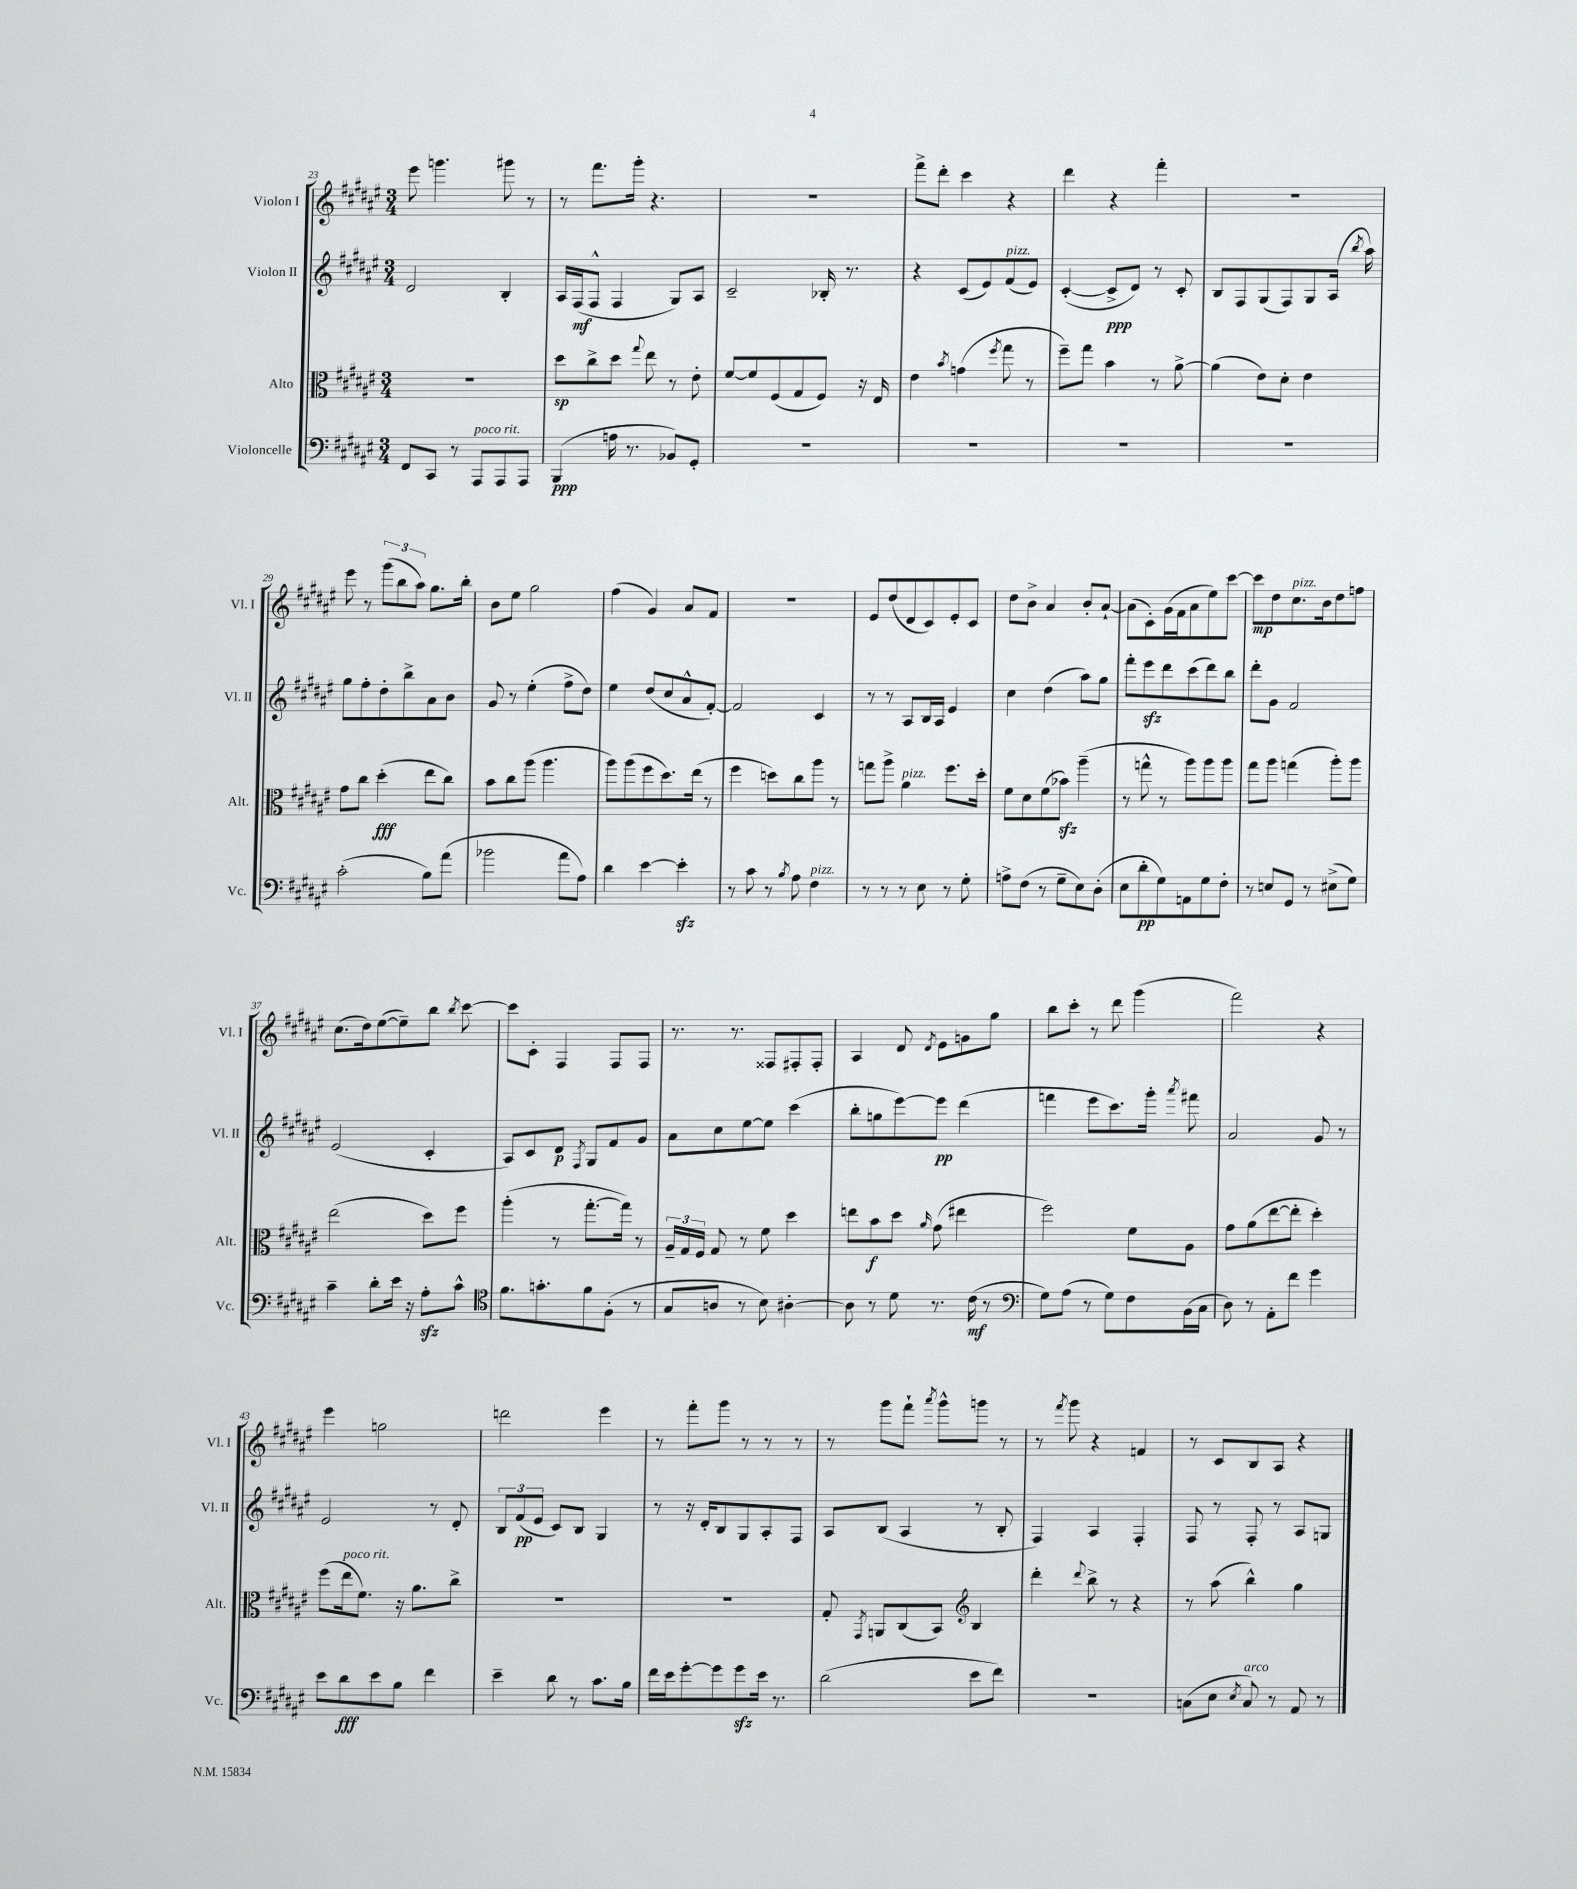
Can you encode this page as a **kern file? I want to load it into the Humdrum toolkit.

**kern	**dynam	**kern	**dynam	**kern	**dynam	**kern	**dynam
*part4	*part4	*part3	*part3	*part2	*part2	*part1	*part1
*staff4	*staff4	*staff3	*staff3	*staff2	*staff2	*staff1	*staff1
*I"Violoncelle	*	*I"Alto	*	*I"Violon II	*	*I"Violon I	*
*I'Vc.	*	*I'Alt.	*	*I'Vl. II	*	*I'Vl. I	*
*clefF4	*	*clefC3	*	*clefG2	*	*clefG2	*
*k[f#c#g#d#a#e#]	*	*k[f#c#g#d#a#e#]	*	*k[f#c#g#d#a#e#]	*	*k[f#c#g#d#a#e#]	*
*M3/4	*	*M3/4	*	*M3/4	*	*M3/4	*
=23	=23	=23	=23	=23	=23	=23	=23
8FF#/L	.	2.r	.	2d#/	.	8eee#\	.
8CC#/J	.	.	.	.	.	4.gggn\	.
8r	.	.	.	.	.	.	.
!LO:TX:a:i:t=poco rit.	!	!	!	!	!	!	!
8AAA#/L	.	.	.	.	.	.	.
8AAA#/	.	.	.	4B'/	.	8ggg#X\	.
8AAA#/J	.	.	.	.	.	8r	.
=24	=24	=24	=24	=24	=24	=24	=24
(4BBB/	ppp	8dd#\L	sp	16A#/LL	.	8r	.
.	.	.	.	(16F#/J	mf	.	.
.	.	8cc#^\	.	8F#^^/J	.	8.fff#\L	.
16An\	.	8dd#\J	.	4F#/	.	.	.
8.r	.	.	.	.	.	16ggg#'\Jk	.
.	.	8qqgg#/	.	.	.	.	.
.	.	8ee#\	.	.	.	4.r	.
8BB-X/L)	.	8r	.	8G#/L)	.	.	.
8GG#'/J	.	8e#'\	.	8A#/J	.	.	.
=25	=25	=25	=25	=25	=25	=25	=25
2.r	.	[8f#/L	.	2c#~/	.	2.r	.
.	.	8f#/]	.	.	.	.	.
.	.	(8F#/	.	.	.	.	.
.	.	8G#/	.	.	.	.	.
.	.	8F#/J)	.	16B-X'/	.	.	.
.	.	.	.	8.r	.	.	.
.	.	16r	.	.	.	.	.
.	.	16E#/	.	.	.	.	.
=26	=26	=26	=26	=26	=26	=26	=26
2.r	.	4e#\	.	4r	.	8fff#^\L	.
.	.	.	.	.	.	8ddd#'\J	.
.	.	8qb/	.	.	.	.	.
.	.	(4gn\	.	(8c#/L	.	4ccc#\	.
.	.	.	.	8e#/)	.	.	.
.	.	8qff#/	.	.	.	.	.
!	!	!	!	!LO:TX:a:i:t=pizz.	!	!	!
.	.	8gg#\	.	(8f#/	.	4r	.
.	.	8r	.	8e#/J)	.	.	.
=27	=27	=27	=27	=27	=27	=27	=27
2.r	.	8ff#~\L)	.	([4c#'/	.	4ddd#\	.
.	.	8gg#\J	.	.	.	.	.
.	.	4b\	.	8c#^/L]	ppp	4r	.
.	.	.	.	8d#/J)	.	.	.
.	.	8r	.	8r	.	4fff#'\	.
.	.	[8a#^\	.	8c#'/	.	.	.
=28	=28	=28	=28	=28	=28	=28	=28
2.r	.	(4a#\]	.	8B/L	.	2.r	.
.	.	.	.	8F#/	.	.	.
.	.	8e#\L)	.	(8G#/	.	.	.
.	.	8d#'\J	.	8F#/)	.	.	.
.	.	4e#\	.	8G#/	.	.	.
.	.	.	.	(16A#/Jk	.	.	.
.	.	.	.	8qbb/	.	.	.
.	.	.	.	16aa#\)	.	.	.
!!LO:LB:g=z
=29	=29	=29	=29	=29	=29	=29	=29
(2c#'\	.	8g#\L	.	8gg#\L	.	8eee#\	.
.	.	8cc#\J	.	8ff#'\	.	8r	.
.	.	(4dd#'\	fff	8dd#'\	.	(12ggg#\L	.
.	.	.	.	.	.	12bb\	.
.	.	.	.	8bb^\	.	.	.
.	.	.	.	.	.	12aa#\J)	.
8B\L)	.	8ee#\L	.	8a#\	.	8.gg#\L	.
(8a#\J	.	8cc#\J)	.	8b\J	.	.	.
.	.	.	.	.	.	16bb'\Jk	.
=30	=30	=30	=30	=30	=30	=30	=30
2b-X\	.	8b\L	.	8g#/	.	8b\L	.
.	.	8cc#\	.	8r	.	8ee#\J	.
.	.	(8aa#\J	.	(4ee#'\	.	2gg#\	.
.	.	4.aa#\	.	.	.	.	.
8a#\L	.	.	.	8ff#^\L	.	.	.
8A#\J)	.	.	.	8dd#\J)	.	.	.
=31	=31	=31	=31	=31	=31	=31	=31
4d#\	.	8aa#\L)	.	4ee#\	.	(4ff#\	.
.	.	(8aa#\	.	.	.	.	.
[4e#\	.	8ff#\	.	(8dd#/L	.	4g#/)	.
.	.	8.dd#\)	.	8cc#/	.	.	.
4e#zz'\]	.	.	.	8a#^^/	.	8a#/L	.
.	.	(16ee#\Jk	.	.	.	.	.
.	.	8r	.	[8f#'/J)	.	8f#/J	.
=32	=32	=32	=32	=32	=32	=32	=32
8r	.	4ff#\	.	2f#/]	.	2.r	.
8c#\	.	.	.	.	.	.	.
8r	.	8ddn\L)	.	.	.	.	.
8qB/	.	.	.	.	.	.	.
8A#\	.	8cc#\	.	.	.	.	.
!LO:TX:a:i:t=pizz.	!	!	!	!	!	!	!
4F#\	.	8aa#\J	.	4c#/	.	.	.
.	.	8r	.	.	.	.	.
=33	=33	=33	=33	=33	=33	=33	=33
8r	.	8ggn\L	.	8r	.	8e#/L	.
8r	.	8aa#^\J	.	8r	.	(8dd#/	.
!	!	!LO:TX:a:i:t=pizz.	!	!	!	!	!
8r	.	4a#\	.	8A#/L	.	8d#/	.
8E#\	.	.	.	16B/L	.	8c#/)	.
.	.	.	.	16A#/JJ	.	.	.
8r	.	8.ff#\L	.	4e#/	.	8e#'/	.
8G#'\	.	.	.	.	.	8c#/J	.
.	.	16dd#'\Jk	.	.	.	.	.
=34	=34	=34	=34	=34	=34	=34	=34
8An^\L	.	8f#\L	.	4cc#\	.	8dd#\L	.
(8F#\J	.	8d#\	.	.	.	8b^\J	.
8r	.	(8f#\	.	(4dd#\	.	4a#/	.
8G#~\L	.	8b-Xzz\J)	.	.	.	.	.
8E#\)	.	(4aa#~\	.	8aa#\L)	.	8b'/L	.
(8D#'\J	.	.	.	8gg#\J	.	[8a#`/J	.
=35	=35	=35	=35	=35	=35	=35	=35
8E#\L	.	8r	.	8fff#'\L	.	(8a#\L]	.
8d#'\	pp	8ggn^^\	.	8eee#zz\	.	8c#'\)	.
8G#\)	.	8r	.	8ddd#\	.	(16g#\L	.
.	.	.	.	.	.	16f#\J	.
8AAn\	.	8aa#\L)	.	(8ccc#\	.	8a#\	.
8G#\	.	8aa#\	.	8ddd#\)	.	8ee#\)	.
8F#'\J	.	8aa#\J	.	8bb\J	.	[8ccc#\J	.
=36	=36	=36	=36	=36	=36	=36	=36
8r	.	8gg#\L	.	8ddd#'\L	.	8ccc#\L]	mp
8En/L	.	8aa#\J	.	8g#\J	.	8dd#\	.
!	!	!	!	!	!	!LO:TX:a:i:t=pizz.	!
8GG#/J	.	(4ggn\	.	2f#/	.	8.cc#\	.
8r	.	.	.	.	.	.	.
.	.	.	.	.	.	16b\k	.
(8E#X^\L	.	8aa#'\L)	.	.	.	8dd#\	.
8G#\J)	.	8aa#\J	.	.	.	8ffn\J	.
!!LO:LB:g=z
=37	=37	=37	=37	=37	=37	=37	=37
4c#~\	.	(2ee#\	.	(2e#/	.	(8.cc#\L	.
.	.	.	.	.	.	16dd#\k)	.
8d#'\L	.	.	.	.	.	([8ee#\	.
16e#\Jk	.	.	.	.	.	8ee#~\])	.
16r	.	.	.	.	.	.	.
8A#zz'\L	.	8dd#\L)	.	4c#'/	.	8bb\J	.
.	.	.	.	.	.	8qbb/	.
8c#^^\J	.	8ff#\J	.	.	.	[8ccc#\	.
=38	=38	=38	=38	=38	=38	=38	=38
*clefC4	*	*	*	*	*	*	*
8.f#\L	.	(4aa#'\	.	8A#/L)	.	8ccc#\L]	.
.	.	.	.	8c#/	.	8c#'\J	.
8.gn'\	.	.	.	.	.	.	.
.	.	8r	.	8d#/J	p	4F#/	.
.	.	.	.	8qF#/	.	.	.
8f#\	.	[8.gg#'\L	.	8G#/L	.	.	.
(8F#'\J	.	.	.	8f#/	.	8F#/L	.
.	.	16gg#\Jk])	.	.	.	.	.
8r	.	8r	.	8g#/J	.	8F#/J	.
=39	=39	=39	=39	=39	=39	=39	=39
8G#/L	.	24A#~/LL	.	8a#\L	.	8.r	.
.	.	24G#/	.	.	.	.	.
.	.	24F#/JJ	.	.	.	.	.
8An/J	.	8G#/	.	8cc#\	.	.	.
.	.	.	.	.	.	8.r	.
8r	.	8r	.	[8ee#\	.	.	.
8B\)	.	8f#\	.	8ee#\J]	.	8F##X/L	.
[4A#X'\	.	4dd#\	.	(4ccc#\	.	8F#X'/	.
.	.	.	.	.	.	8F#'/J	.
=40	=40	=40	=40	=40	=40	=40	=40
8A#\]	.	8een\L	.	8bb'\L	.	4A#/	.
8r	.	8b\	f	8ggn\	.	.	.
8d#\	.	8dd#\J	.	[8eee#\)	.	8d#/	.
.	.	16qqa#/	.	.	.	8qd#/	.
8.r	.	(8g#\	.	8eee#\J]	pp	8e#\L	.
.	.	4ee#X\	.	(4ddd#\	.	8gn\	.
(16c#\	mf	.	.	.	.	.	.
8r	.	.	.	.	.	8gg#\J	.
=41	=41	=41	=41	=41	=41	=41	=41
*clefF4	*	*	*	*	*	*	*
8G#\L)	.	2ff#\)	.	4fffn\	.	8bb\L	.
(8A#\J	.	.	.	.	.	8ccc#'\J	.
8r	.	.	.	8eee#\L	.	8r	.
8G#\L)	.	.	.	8.ccc#\)	.	8ddd#\	.
8F#\	.	8f#\L	.	.	.	(4ggg#\	.
.	.	.	.	16ggg#'\Jk	.	.	.
.	.	.	.	8qaaa#/	.	.	.
(16BB\L	.	8A#\J	.	8fff#X\	.	.	.
16C#\JJ	.	.	.	.	.	.	.
=42	=42	=42	=42	=42	=42	=42	=42
8D#\)	.	8g#\L	.	2a#/	.	2fff#\)	.
8r	.	(8a#\	.	.	.	.	.
8AA#'\L	.	[8ee#\	.	.	.	.	.
8f#\J	.	8ee#'\J]	.	.	.	.	.
4g#\	.	4dd#'\)	.	8g#/	.	4r	.
.	.	.	.	8r	.	.	.
!!LO:LB:g=z
=43	=43	=43	=43	=43	=43	=43	=43
8e#\L	.	(8ff#\L	.	2e#/	.	4eee#\	.
!	!	!LO:TX:a:i:t=poco rit.	!	!	!	!	!
8d#\	fff	16ee#\k	.	.	.	.	.
.	.	8.f#\J)	.	.	.	.	.
8e#\	.	.	.	.	.	2ggn\	.
8B\J	.	16r	.	.	.	.	.
.	.	8.a#\L	.	.	.	.	.
4f#\	.	.	.	8r	.	.	.
.	.	8cc#^\J	.	8d#'/	.	.	.
=44	=44	=44	=44	=44	=44	=44	=44
4e#~\	.	2.r	.	12B/L	.	2dddn\	.
.	.	.	.	(12f#/	pp	.	.
.	.	.	.	12e#/J	.	.	.
8d#\	.	.	.	8c#/L)	.	.	.
8r	.	.	.	8B/J	.	.	.
8.c#\L	.	.	.	4G#/	.	4eee#\	.
16B\Jk	.	.	.	.	.	.	.
=45	=45	=45	=45	=45	=45	=45	=45
16f#\LL	.	2.r	.	8r	.	8r	.
16e#\J	.	.	.	.	.	.	.
[8g#'\	.	.	.	16r	.	8fff#'\L	.
.	.	.	.	16d#'/KL	.	.	.
8g#\]	.	.	.	8B/	.	8ggg#\J	.
8g#zz\	.	.	.	8G#/	.	8r	.
16e#\Jk	.	.	.	8A#'/	.	8r	.
8.r	.	.	.	.	.	.	.
.	.	.	.	8F#/J	.	8r	.
=46	=46	=46	=46	=46	=46	=46	=46
(2d#\	.	8G#'/	.	8A#/L	.	8r	.
.	.	8qGG#/	.	.	.	.	.
.	.	8AAn/L	.	(8B/J	.	8ggg#\L	.
.	.	(8C#/	.	4A#/	.	8fff#`\J	.
.	.	.	.	.	.	8qaaa#/	.
.	.	8BB/J)	.	.	.	8ggg#^^\L	.
*	*	*clefG2	*	*	*	*	*
8e#\L	.	4B/	.	8r	.	8gggn\J	.
8f#\J)	.	.	.	8B'/	.	8r	.
=47	=47	=47	=47	=47	=47	=47	=47
2.r	.	4ddd#'\	.	4F#/)	.	8r	.
.	.	.	.	.	.	8qfff#/	.
.	.	.	.	.	.	8ggg#\	.
.	.	8qqddd#/	.	.	.	.	.
.	.	8bb^\	.	4A#/	.	4r	.
.	.	8r	.	.	.	.	.
.	.	4r	.	4F#'/	.	4fn/	.
=48	=48	=48	=48	=48	=48	=48	=48
(8Cn\L	.	8r	.	8F#/	.	8r	.
8E#\J	.	(8aa#\	.	8r	.	8c#/L	.
8qE#/	.	.	.	.	.	.	.
!LO:TX:a:i:t=arco	!	!	!	!	!	!	!
8C/)	.	4bb^^\)	.	8F#'/	.	8B/	.
8r	.	.	.	8r	.	8A#/J	.
8AA#/	.	4gg#\	.	8A#/L	.	4r	.
8r	.	.	.	8Gn/J	.	.	.
==	==	==	==	==	==	==	==
*-	*-	*-	*-	*-	*-	*-	*-
